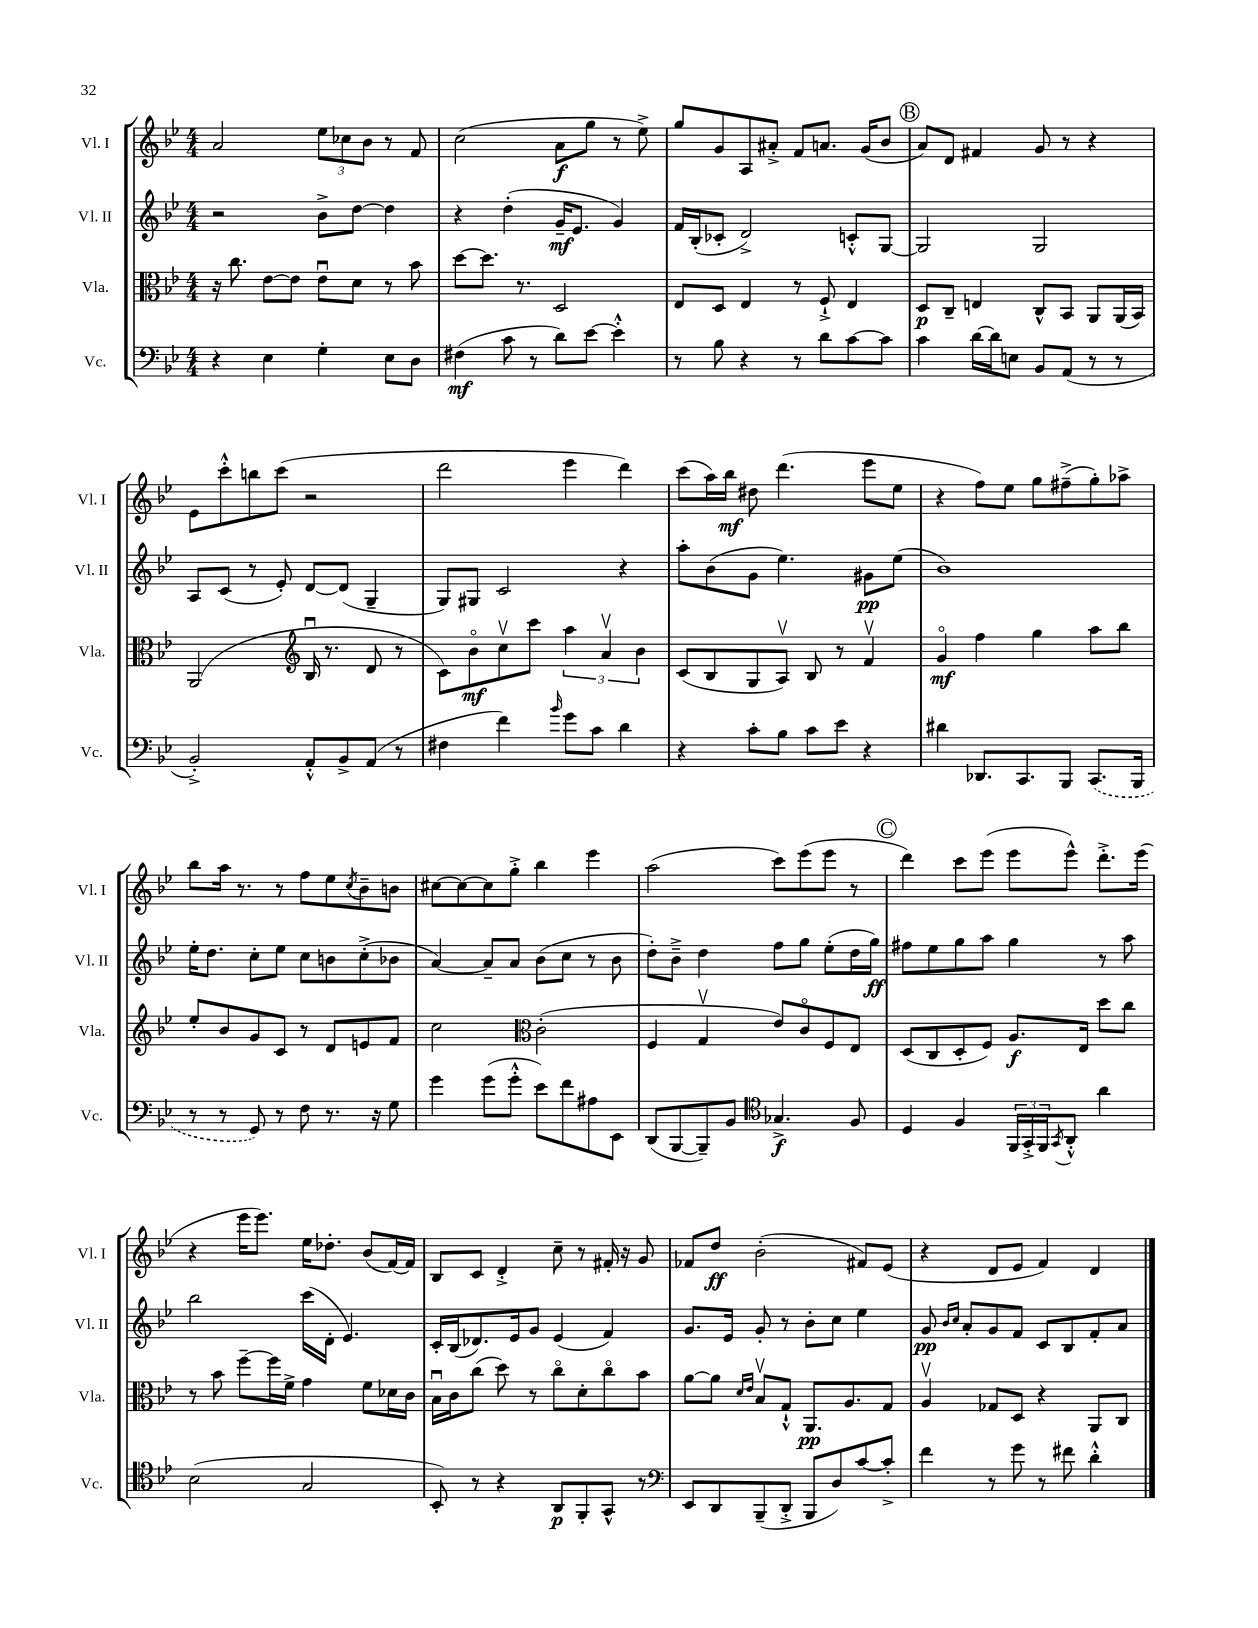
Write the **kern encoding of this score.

**kern	**dynam	**kern	**dynam	**kern	**dynam	**kern	**dynam
*part4	*part4	*part3	*part3	*part2	*part2	*part1	*part1
*staff4	*staff4	*staff3	*staff3	*staff2	*staff2	*staff1	*staff1
*I"Vc.	*	*I"Vla.	*	*I"Vl. II	*	*I"Vl. I	*
*I'Vc.	*	*I'Vla.	*	*I'Vl. II	*	*I'Vl. I	*
*clefF4	*	*clefC3	*	*clefG2	*	*clefG2	*
*k[b-e-]	*	*k[b-e-]	*	*k[b-e-]	*	*k[b-e-]	*
*M4/4	*	*M4/4	*	*M4/4	*	*M4/4	*
=10	=10	=10	=10	=10	=10	=10	=10
4r	.	16r	.	2r	.	2a/	.
.	.	8.cc\	.	.	.	.	.
4E-\	.	[8e-\L	.	.	.	.	.
.	.	8e-\J]	.	.	.	.	.
4G'\	.	8e-u\L	.	8b-^\L	.	12ee-\L	.
.	.	.	.	.	.	12cc-X\	.
.	.	8d\J	.	[8dd\J	.	.	.
.	.	.	.	.	.	12b-\J	.
8E-\L	.	8r	.	4dd\]	.	8r	.
8D\J	.	8b-\	.	.	.	8f/	.
=11	=11	=11	=11	=11	=11	=11	=11
(4F#X\	mf	[8dd\L	.	4r	.	(2cc\	.
.	.	8.dd\J]	.	.	.	.	.
8c\	.	.	.	(4dd'\	.	.	.
.	.	8.r	.	.	.	.	.
8r	.	.	.	.	.	.	.
8d\L)	.	2D/	.	16g~/KL	mf	8a\L	f
.	.	.	.	8.e-/J	.	.	.
[8e-\J	.	.	.	.	.	8gg\J	.
4e-'^^\]	.	.	.	4g/)	.	8r	.
.	.	.	.	.	.	8ee-^\)	.
=12	=12	=12	=12	=12	=12	=12	=12
8r	.	8E-/L	.	16f/LL	.	8gg/L	.
.	.	.	.	(16B-'/J	.	.	.
8B-\	.	8D/J	.	8c-X'/J	.	8g/	.
4r	.	4E-/	.	2d^/)	.	8A/	.
.	.	.	.	.	.	8a#X'^/J	.
8r	.	8r	.	.	.	8f/L	.
8d\L	.	8F`^/	.	.	.	8.an/J	.
[8c\	.	4E-/	.	8cn'^^/L	.	.	.
.	.	.	.	.	.	(16g/KL	.
8c\J]	.	.	.	[8G/J	.	8b-/J	.
!!LO:REH:place=s1:t=B
=13	=13	=13	=13	=13	=13	=13	=13
4c\	.	8D/L	p	2G/]	.	8a/L)	.
.	.	8C~/J	.	.	.	8d/J	.
[16d\LL	.	4En/	.	.	.	4f#X/	.
16d\J]	.	.	.	.	.	.	.
8En\J	.	.	.	.	.	.	.
8BB-/L	.	8C^^/L	.	2G/	.	8g/	.
(8AA/J	.	8BB-/J	.	.	.	8r	.
8r	.	8AA/L	.	.	.	4r	.
8r	.	(16AA/L	.	.	.	.	.
.	.	16BB-/JJ)	.	.	.	.	.
!!LO:LB:g=z
=14	=14	=14	=14	=14	=14	=14	=14
2BB-'^/)	.	(2AA/	.	8A/L	.	8e-\L	.
.	.	.	.	(8c/J	.	8ccc'^^\	.
.	.	.	.	8r	.	8bbn\	.
.	.	.	.	8e-'/)	.	(8ccc\J	.
*	*	*clefG2	*	*	*	*	*
8AA'^^/L	.	16B-u/	.	[8d/L	.	2r	.
.	.	8.r	.	.	.	.	.
8BB-^/	.	.	.	(8d/J]	.	.	.
(8AA/J	.	8d/	.	4G~/	.	.	.
8r	.	8r	.	.	.	.	.
=15	=15	=15	=15	=15	=15	=15	=15
4F#X\	.	8c\L)	.	8G/L)	.	2ddd\	.
.	.	8b-\	mf	8G#X/J	.	.	.
4f\)	.	8ccv\	.	2c/	.	.	.
.	.	8ccc\J	.	.	.	.	.
16qqb-/	.	.	.	.	.	.	.
8g\L	.	6aa\	.	.	.	4eee-\	.
8c\J	.	.	.	.	.	.	.
.	.	6av/	.	.	.	.	.
4d\	.	.	.	4r	.	4ddd\)	.
.	.	6b-\	.	.	.	.	.
=16	=16	=16	=16	=16	=16	=16	=16
4r	.	(8c/L	.	8aa'\L	.	(8ccc\L	.
.	.	8B-/	.	(8b-\	.	16aa\L)	.
.	.	.	.	.	.	16bb-\JJ	mf
8c'\L	.	8G/	.	8g\J	.	8dd#X\	.
8B-\J	.	8Av/J)	.	4.ee-\)	.	(4.ddd\	.
8c\L	.	8B-/	.	.	.	.	.
8e-\J	.	8r	.	.	.	.	.
4r	.	4fv/	.	8g#X\L	pp	8eee-\L	.
.	.	.	.	(8ee-\J	.	8ee-\J	.
=17	=17	=17	=17	=17	=17	=17	=17
4d#X\	.	4g/	mf	1b-)	.	4r	.
8.DD-X/L	.	4ff\	.	.	.	8ff\L)	.
.	.	.	.	.	.	8ee-\J	.
8.CC/	.	.	.	.	.	.	.
.	.	4gg\	.	.	.	8gg\L	.
8BBB-/J	.	.	.	.	.	(8ff#X~^\	.
(8.CC/L	.	8aa\L	.	.	.	8gg'\)	.
.	.	8bb-\J	.	.	.	8aa-X^\J	.
16BBB-/Jk	.	.	.	.	.	.	.
!!LO:LB:g=z
=18	=18	=18	=18	=18	=18	=18	=18
8r	.	8ee-'/L	.	16ee-'\KL	.	8bb-\L	.
.	.	.	.	8.dd\J	.	.	.
8r	.	8b-/	.	.	.	16aa\Jk	.
.	.	.	.	.	.	8.r	.
8GG/)	.	8g/	.	8cc'\L	.	.	.
8r	.	8c/J	.	8ee-\J	.	8r	.
8F\	.	8r	.	8cc\L	.	8ff\L	.
8.r	.	8d/L	.	8bn\	.	8ee-\	.
.	.	.	.	.	.	8qcc/	.
.	.	8en/	.	(8cc'^\	.	8b-~\	.
16r	.	.	.	.	.	.	.
8G\	.	8f/J	.	8b-X\J	.	8bn\J	.
=19	=19	=19	=19	=19	=19	=19	=19
4g\	.	2cc\	.	[4a/)	.	[8cc#X\L	.
.	.	.	.	.	.	8cc#\_	.
(8g\L	.	.	.	8a~/L]	.	8cc#\]	.
8g'^^\J	.	.	.	8a/J	.	8gg'^\J	.
*	*	*clefC3	*	*	*	*	*
8e-\L)	.	(2c'\	.	(8b-\L	.	4bb-\	.
8f\	.	.	.	8cc\J	.	.	.
8A#X\	.	.	.	8r	.	4eee-\	.
8EE-\J	.	.	.	8b-\	.	.	.
=20	=20	=20	=20	=20	=20	=20	=20
(8DD/L	.	4F/	.	8dd'\L)	.	(2aa\	.
[8BBB-/	.	.	.	8b-~^\J	.	.	.
8BBB-~/])	.	4Gv/	.	4dd\	.	.	.
8BB-/J	.	.	.	.	.	.	.
*clefC4	*	*	*	*	*	*	*
4.G-X^/	f	8e-/L)	.	8ff\L	.	8ccc\L)	.
.	.	8c/	.	8gg\J	.	(8eee-\	.
.	.	8F/	.	(8ee-'\L	.	8eee-\J	.
8F/	.	8E-/J	.	16dd\L	.	8r	.
.	.	.	.	16gg\JJ)	ff	.	.
!!LO:REH:place=s1:t=C
=21	=21	=21	=21	=21	=21	=21	=21
4D/	.	(8D/L	.	8ff#X\L	.	4ddd\)	.
.	.	8C/	.	8ee-\	.	.	.
4F/	.	8D'/	.	8gg\	.	8ccc\L	.
.	.	8F/J)	.	8aa\J	.	(8eee-\J	.
24FF/LL	.	8.A/L	f	4gg\	.	8eee-\L	.
24GG'^/	.	.	.	.	.	.	.
24FF/J	.	.	.	.	.	.	.
8qGG/	.	.	.	.	.	.	.
8AA'^^/J	.	.	.	.	.	8eee-^^\J)	.
.	.	16E-/Jk	.	.	.	.	.
4a\	.	8dd\L	.	8r	.	8.ddd'^\L	.
.	.	8cc\J	.	8aa\	.	.	.
.	.	.	.	.	.	(16eee-\Jk	.
!!LO:LB:g=z
=22	=22	=22	=22	=22	=22	=22	=22
(2B-\	.	8r	.	2bb-\	.	4r	.
.	.	8b-\	.	.	.	.	.
.	.	[8ff~\L	.	.	.	16eee-\KL	.
.	.	.	.	.	.	8.eee-\J)	.
.	.	16ff\L]	.	.	.	.	.
.	.	16f^\JJ	.	.	.	.	.
2G/	.	4g\	.	(16ccc\LL	.	16ee-\KL	.
.	.	.	.	16d'\JJ	.	8.dd-X'\J	.
.	.	.	.	4.e-/)	.	.	.
.	.	8f\L	.	.	.	(8b-/L	.
.	.	16d-X\L	.	.	.	[16f/L)	.
.	.	16c\JJ	.	.	.	16f/JJ]	.
=23	=23	=23	=23	=23	=23	=23	=23
8BB-'/)	.	16B-u\LL	.	16c'/LL	.	8B-/L	.
.	.	16c\J	.	(16B-/J	.	.	.
8r	.	(8cc\J	.	8.d-X/)	.	8c/J	.
4r	.	8dd\)	.	.	.	4d'^/	.
.	.	.	.	16e-/k	.	.	.
.	.	8r	.	8g/J	.	.	.
8AA/L	p	8cc\L	.	(4e-/	.	8cc~\	.
8FF'/	.	8d'\	.	.	.	8r	.
8GG^^/J	.	8cc\	.	4f/)	.	16f#X'/	.
.	.	.	.	.	.	16r	.
8r	.	8b-\J	.	.	.	8g/	.
=24	=24	=24	=24	=24	=24	=24	=24
*clefF4	*	*	*	*	*	*	*
8EE-/L	.	[8a\L	.	8.g/L	.	8f-X/L	.
8DD/	.	8a\J]	.	.	.	8dd/J	ff
.	.	.	.	16e-/Jk	.	.	.
.	.	16qqd/LL	.	.	.	.	.
.	.	16qqe-/JJ	.	.	.	.	.
(8BBB-~/	.	8B-v/L	.	8g'/	.	(2b-'\	.
8DD'^/J	.	8G`^^/J	.	8r	.	.	.
8BBB-/L	.	8.AA/L	pp	8b-'\L	.	.	.
8D/)	.	.	.	8cc\J	.	.	.
.	.	8.A/	.	.	.	.	.
[8c/	.	.	.	4ee-\	.	8f#X/L)	.
8c'^/J]	.	8G/J	.	.	.	(8e-/J	.
=25	=25	=25	=25	=25	=25	=25	=25
4f\	.	4Av/	.	8g/	pp	4r	.
.	.	.	.	16qqb-/LL	.	.	.
.	.	.	.	16qqcc/JJ	.	.	.
.	.	.	.	8a'/L	.	.	.
8r	.	8G-X/L	.	8g/	.	8d/L	.
8g\	.	8D/J	.	8f/J	.	8e-/J	.
8r	.	4r	.	8c/L	.	4f/)	.
8f#X\	.	.	.	8B-/	.	.	.
4d'^^\	.	8AA/L	.	8f'/	.	4d/	.
.	.	8C/J	.	8a/J	.	.	.
==	==	==	==	==	==	==	==
*-	*-	*-	*-	*-	*-	*-	*-
